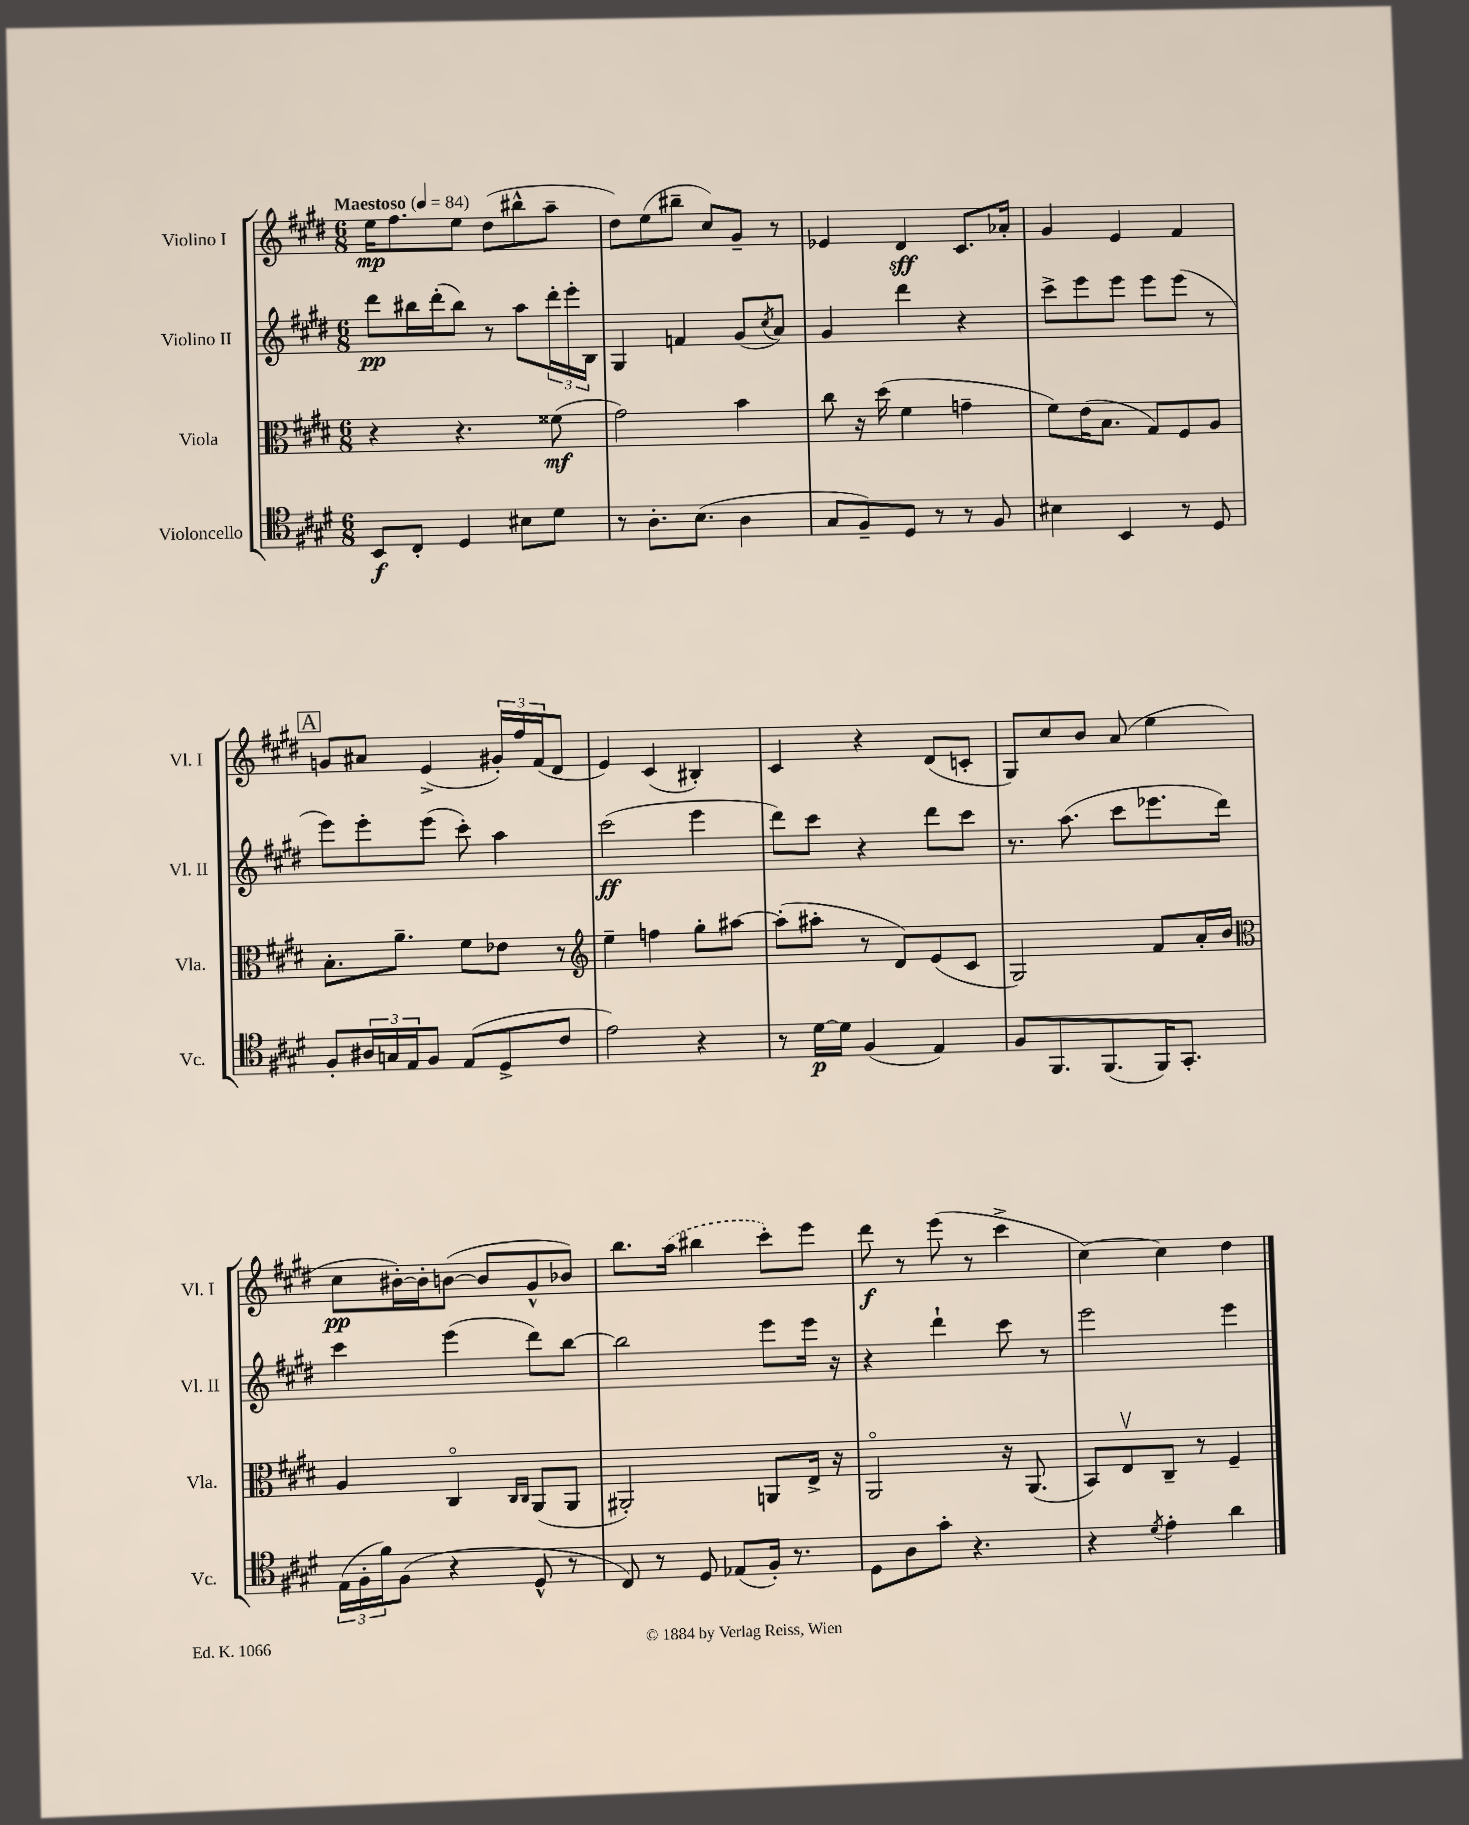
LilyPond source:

<<
\new StaffGroup <<
\new Staff = "s0" \with { instrumentName = "Violino I" shortInstrumentName = "Vl. I" } {
    \clef treble \key e \major \numericTimeSignature \time 6/8 \tempo "Maestoso" 4 = 84
    e''16\mp fis''8. e''8 dis''8( bis''8-^ a''8-- |
    dis''8) e''8( bis''8-- cis''8) gis'8-- r8 |
    ees'4 dis'4\sff cis'8. aes'16-. |
    gis'4 e'4 fis'4 |
    \mark \markup { \box "A" } g'8 ais'8 e'4->( \tuplet 3/2 { gis'16-.) fis''16 fis'16( } dis'8 |
    e'4) cis'4( bis4-.) |
    cis'4 r4 dis'8( c'8-. |
    gis8) cis''8 b'8 a'8( e''4 |
    cis''8\pp bis'16~-.) bis'16-. b'8~( b'8 gis'8-^ bes'8) |
    b''8. \once \slurDashed a''16( bis''4 cis'''8-.) e'''8 |
    dis'''8\f r8 e'''8( r8 cis'''4-> |
    cis''4~) cis''4 dis''4 \bar "|." |
}
\new Staff = "s1" \with { instrumentName = "Violino II" shortInstrumentName = "Vl. II" } {
    \clef treble \key e \major \numericTimeSignature \time 6/8
    dis'''8\pp bis''16 dis'''16-.( bis''8) r8 a''8 \tuplet 3/2 { dis'''16-. e'''16-. b16 } |
    gis4 f'4 gis'8( \acciaccatura { cis''8 } a'8) |
    gis'4 dis'''4 r4 |
    cis'''8-> e'''8 e'''8 e'''8 e'''8( r8 |
    \mark \markup { \box "A" } e'''8) e'''8-. e'''8( cis'''8-.) a''4 |
    cis'''2\ff( e'''4 |
    dis'''8) cis'''8 r4 dis'''8 cis'''8 |
    r8. a''8.( cis'''8 ees'''8. dis'''16) |
    cis'''4 e'''4( dis'''8) b''8~ |
    b''2 e'''8 e'''16 r16 |
    r4 dis'''4-! cis'''8 r8 |
    e'''2 e'''4 \bar "|." |
}
\new Staff = "s2" \with { instrumentName = "Viola" shortInstrumentName = "Vla." } {
    \clef alto \key e \major \numericTimeSignature \time 6/8
    r4 r4. fisis'8\mf( |
    gis'2) b'4 |
    cis''8 r16 dis''16( fis'4 g'4-- |
    fis'8) e'16( b8. gis8) fis8 a8 |
    \mark \markup { \box "A" } b8.-. a'8.-- fis'8 ees'8 r8 |
    \clef treble e''4-- f''4 gis''8-. ais''8~ |
    ais''8-.( ais''8-. r8 dis'8) e'8( cis'8 |
    gis2) fis'8 a'16-. b'16 |
    \clef alto a4 cis4\flageolet \grace { cis16 cis16 } a,8( a,8 |
    ais,2-.) a,8 e16-> r16 |
    a,2\flageolet r16 a,8.( |
    b,8) e8\upbow cis8-- r8 fis4-- \bar "|." |
}
\new Staff = "s3" \with { instrumentName = "Violoncello" shortInstrumentName = "Vc." } {
    \clef tenor \key e \major \numericTimeSignature \time 6/8
    b,8\f cis8-. dis4 bis8 dis'8 |
    r8 a8.-. b8.( a4 |
    gis8 fis8--) dis8 r8 r8 fis8 |
    bis4 b,4 r8 dis8 |
    \mark \markup { \box "A" } fis8-. \tuplet 3/2 { ais16 g16 e16 } fis8 e8( dis8-> cis'8 |
    e'2) r4 |
    r8 dis'16~\p dis'16 fis4( e4) |
    fis8 fis,8. fis,8.( fis,16) gis,8.-. |
    \tuplet 3/2 { e16( fis16-. fis'16) } fis8( r4 dis8-^ r8 |
    cis8) r8 dis8 ees8( fis16-.) r8. |
    dis8 a8 gis'8-. r4. |
    r4 \acciaccatura { dis'8 } e'4-. a'4 \bar "|." |
}
>>
>>
\layout { \context { \Score \remove "Bar_number_engraver" } }
